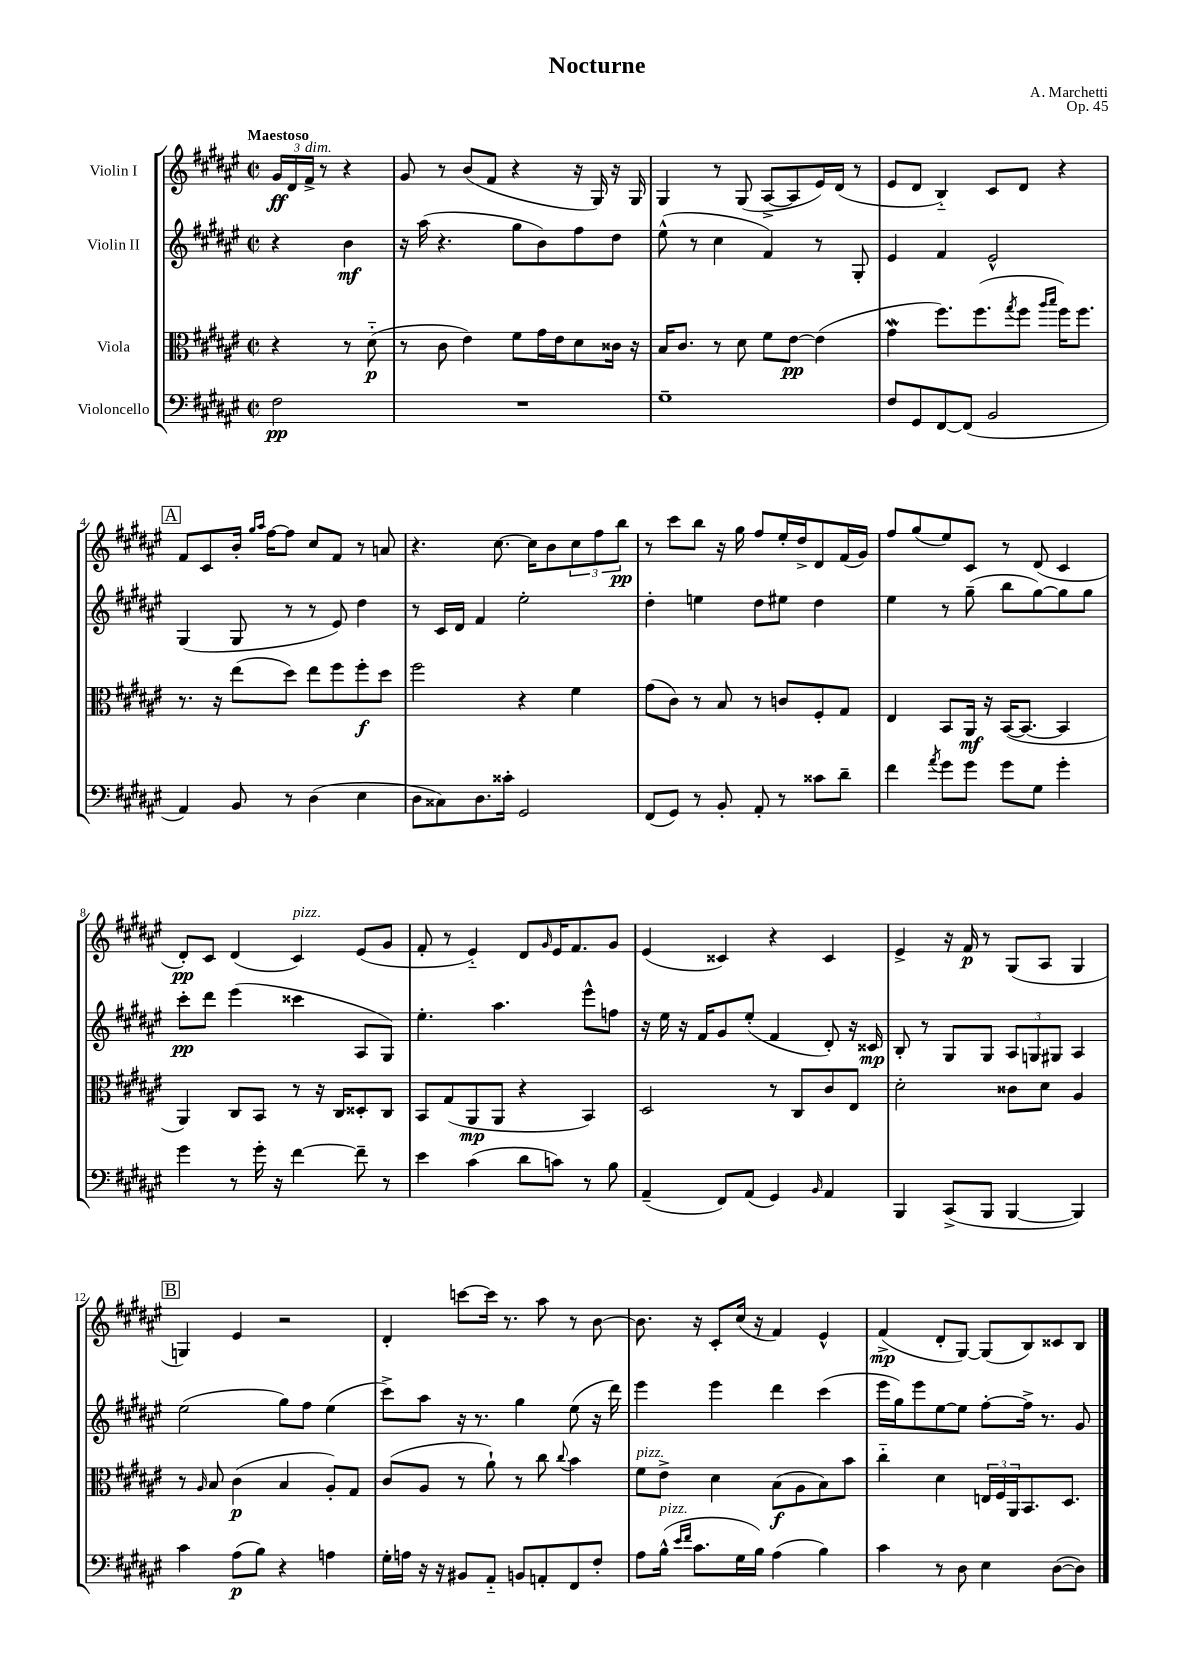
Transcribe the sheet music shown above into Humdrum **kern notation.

**kern	**dynam	**kern	**dynam	**kern	**dynam	**kern	**dynam
*part4	*part4	*part3	*part3	*part2	*part2	*part1	*part1
*staff4	*staff4	*staff3	*staff3	*staff2	*staff2	*staff1	*staff1
*I"Violoncello	*	*I"Viola	*	*I"Violin II	*	*I"Violin I	*
*clefF4	*	*clefC3	*	*clefG2	*	*clefG2	*
*k[f#c#g#d#a#e#]	*	*k[f#c#g#d#a#e#]	*	*k[f#c#g#d#a#e#]	*	*k[f#c#g#d#a#e#]	*
*M2/2	*	*M2/2	*	*M2/2	*	*M2/2	*
*met(c|)	*	*met(c|)	*	*met(c|)	*	*met(c|)	*
=	=	=	=	=	=	=	=
!	!	!	!	!	!	!LO:TX:a:B:t=Maestoso	!
2F#\	pp	4r	.	4r	.	24g#/LL	ff
.	.	.	.	.	.	24d#/	.
!	!	!	!	!	!	!LO:TX:a:i:t=dim.	!
.	.	.	.	.	.	24f#^/JJ	.
.	.	.	.	.	.	8r	.
.	.	8r	.	4b\	mf	4r	.
.	.	(8d#\	p	.	.	.	.
=1	=1	=1	=1	=1	=1	=1	=1
1r	.	8r	.	16r	.	8g#/	.
.	.	.	.	(16aa#\	.	.	.
.	.	8c#\	.	4.r	.	8r	.
.	.	4e#\)	.	.	.	(8b/L	.
.	.	.	.	.	.	8f#/J	.
.	.	8f#\L	.	8gg#\L	.	4r	.
.	.	16g#\L	.	8b\)	.	.	.
.	.	16e#\J	.	.	.	.	.
.	.	8d#\	.	8ff#\	.	16r	.
.	.	.	.	.	.	16G#/)	.
.	.	16c##X\Jk	.	8dd#\J	.	16r	.
.	.	16r	.	.	.	16G#/	.
=2	=2	=2	=2	=2	=2	=2	=2
1G#~	.	16B/KL	.	(8ee#^^\	.	4G#/	.
.	.	8.c#/J	.	.	.	.	.
.	.	.	.	8r	.	.	.
.	.	8r	.	4cc#\	.	8r	.
.	.	8d#\	.	.	.	(8G#/	.
.	.	8f#\L	.	4f#/)	.	[8A#^/L	.
.	.	[8e#\J	pp	.	.	8A#/]	.
.	.	(4e#\]	.	8r	.	16e#/L)	.
.	.	.	.	.	.	(16d#/JJ	.
.	.	.	.	8G#'/	.	8r	.
=3	=3	=3	=3	=3	=3	=3	=3
8F#/L	.	4g#W\	.	4e#/	.	8e#/L	.
8GG#/	.	.	.	.	.	8d#/J	.
[8FF#/	.	8.ff#\L)	.	4f#/	.	4B/)	.
(8FF#/J]	.	.	.	.	.	.	.
.	.	(8.ff#\	.	.	.	.	.
2BB/	.	.	.	2e#^^/	.	8c#/L	.
.	.	8qgg#/	.	.	.	.	.
.	.	8ff#\J	.	.	.	8d#/J	.
.	.	16qqaa#/LL	.	.	.	.	.
.	.	16qqbb/JJ	.	.	.	.	.
.	.	16ff#\KL)	.	.	.	4r	.
.	.	8.ff#\J	.	.	.	.	.
!!LO:LB:g=z
!!LO:REH:place=s1:t=A
=4	=4	=4	=4	=4	=4	=4	=4
4AA#/)	.	8.r	.	(4G#/	.	8f#/L	.
.	.	.	.	.	.	8c#/	.
.	.	16r	.	.	.	.	.
8BB/	.	(8ee#\L	.	8G#/	.	16b'/Jk	.
.	.	.	.	.	.	16qqgg#/LL	.
.	.	.	.	.	.	16qqaa#/JJ	.
.	.	.	.	.	.	[16ff#\KL	.
8r	.	8dd#\J)	.	8r	.	8ff#\J]	.
(4D#\	.	8ee#\L	.	8r	.	8cc#/L	.
.	.	8ff#\	.	8e#/)	.	8f#/J	.
4E#\	.	8ff#'\	f	4dd#\	.	8r	.
.	.	8dd#\J	.	.	.	8an/	.
=5	=5	=5	=5	=5	=5	=5	=5
8D#\L	.	2ff#\	.	8r	.	4.r	.
8C##X\)	.	.	.	16c#/LL	.	.	.
.	.	.	.	16d#/JJ	.	.	.
8.D#\	.	.	.	4f#/	.	.	.
.	.	.	.	.	.	[8.cc#\	.
16c##X'\Jk	.	.	.	.	.	.	.
2GG#/	.	4r	.	2ee#'\	.	.	.
.	.	.	.	.	.	16cc#\KL]	.
.	.	.	.	.	.	8b\	.
.	.	4f#\	.	.	.	12cc#\	.
.	.	.	.	.	.	12ff#\	.
.	.	.	.	.	.	12bb\J	pp
=6	=6	=6	=6	=6	=6	=6	=6
(8FF#/L	.	(8g#\L	.	4dd#'\	.	8r	.
8GG#/J)	.	8c#\J)	.	.	.	8ccc#\L	.
8r	.	8r	.	4een\	.	8bb\J	.
8BB'/	.	8B/	.	.	.	16r	.
.	.	.	.	.	.	16gg#\	.
8AA#'/	.	8r	.	8dd#\L	.	8ff#/L	.
8r	.	8cn/L	.	8ee#X\J	.	16ee#'/L	.
.	.	.	.	.	.	16dd#^/J	.
8c##X\L	.	8F#'/	.	4dd#\	.	8d#/	.
8d#~\J	.	8G#/J	.	.	.	(16f#/L	.
.	.	.	.	.	.	16g#/JJ)	.
=7	=7	=7	=7	=7	=7	=7	=7
4f#\	.	4E#/	.	4ee#\	.	8ff#/L	.
.	.	.	.	.	.	(8gg#/	.
8qa#/	.	.	.	.	.	.	.
8g#\L	.	8BB/L	.	8r	.	8ee#/)	.
8g#\J	.	16AA#/Jk	mf	(8gg#~\	.	8c#/J	.
.	.	16r	.	.	.	.	.
8g#\L	.	([16BB/KL	.	8bb\L	.	8r	.
.	.	8.BB/J_	.	.	.	.	.
8G#\J	.	.	.	[8gg#\)	.	(8d#/	.
4g#'\	.	4BB/]	.	8gg#\]	.	4c#/	.
.	.	.	.	8gg#\J	.	.	.
!!LO:LB:g=z
=8	=8	=8	=8	=8	=8	=8	=8
4g#\	.	4AA#/)	.	8ccc#'\L	pp	8d#'/L)	pp
.	.	.	.	8ddd#\J	.	8c#/J	.
8r	.	8C#/L	.	(4eee#\	.	(4d#/	.
16g#'\	.	8BB/J	.	.	.	.	.
16r	.	.	.	.	.	.	.
!	!	!	!	!	!	!LO:TX:a:i:t=pizz.	!
[4f#\	.	8r	.	4ccc##X\	.	4c#/)	.
.	.	16r	.	.	.	.	.
.	.	16C#/KL	.	.	.	.	.
8f#~\]	.	8D##X'/	.	8A#/L	.	(8e#/L	.
8r	.	8C#/J	.	8G#/J)	.	8g#/J	.
=9	=9	=9	=9	=9	=9	=9	=9
4e#\	.	8BB/L	.	4.ee#'\	.	8f#'/	.
.	.	(8G#/	.	.	.	8r	.
(4c#\	.	8AA#/	mp	.	.	4e#/)	.
.	.	8AA#/J	.	4.aa#\	.	.	.
8d#\L	.	4r	.	.	.	8d#/L	.
.	.	.	.	.	.	16qqg#/	.
8cn\J)	.	.	.	.	.	16e#/K	.
.	.	.	.	.	.	8.f#/	.
8r	.	4BB/)	.	8eee#^^\L	.	.	.
8B\	.	.	.	8ffn\J	.	8g#/J	.
=10	=10	=10	=10	=10	=10	=10	=10
(4AA#~/	.	2D#/	.	16r	.	(4e#/	.
.	.	.	.	16ee#\	.	.	.
.	.	.	.	16r	.	.	.
.	.	.	.	16f#/KL	.	.	.
8FF#/L)	.	.	.	8g#/	.	4c##X/)	.
(8AA#/J	.	.	.	(8ee#'/J	.	.	.
4GG#/)	.	8r	.	4f#/	.	4r	.
.	.	8C#/L	.	.	.	.	.
16qqBB/	.	.	.	.	.	.	.
4AA#/	.	8c#/	.	8d#'/)	.	4c##/	.
.	.	8E#/J	.	16r	.	.	.
.	.	.	.	16c##X/	mp	.	.
=11	=11	=11	=11	=11	=11	=11	=11
4BBB/	.	2d#'\	.	8B'/	.	4e#^/	.
.	.	.	.	8r	.	.	.
(8CC#^/L	.	.	.	8G#/L	.	16r	.
.	.	.	.	.	.	16f#/	p
8BBB/J	.	.	.	8G#/J	.	8r	.
[4BBB/	.	8c##X\L	.	12A#/L	.	(8G#/L	.
.	.	.	.	12Gn/	.	.	.
.	.	8d#\J	.	.	.	8A#/J	.
.	.	.	.	12G#X/J	.	.	.
4BBB/])	.	4A#/	.	4A#/	.	4G#/	.
!!LO:LB:g=z
!!LO:REH:place=s1:t=B
=12	=12	=12	=12	=12	=12	=12	=12
4c#\	.	8r	.	(2ee#\	.	4Gn/)	.
.	.	16qqA#/	.	.	.	.	.
.	.	8B/	.	.	.	.	.
(8A#\L	p	(4c#\	p	.	.	4e#/	.
8B\J)	.	.	.	.	.	.	.
4r	.	4B/	.	8gg#\L)	.	2r	.
.	.	.	.	8ff#\J	.	.	.
4An\	.	8A#'/L)	.	(4ee#\	.	.	.
.	.	8G#/J	.	.	.	.	.
=13	=13	=13	=13	=13	=13	=13	=13
16G#'\LL	.	(8c#/L	.	8ccc#^\L)	.	4d#'/	.
16An\JJ	.	.	.	.	.	.	.
16r	.	8A#/J	.	8aa#\J	.	.	.
16r	.	.	.	.	.	.	.
8BB#X/L	.	8r	.	16r	.	[8cccn\L	.
.	.	.	.	8.r	.	.	.
8AA#/J	.	8a#`\)	.	.	.	16ccc\Jk]	.
.	.	.	.	.	.	8.r	.
8BBn/L	.	8r	.	4gg#\	.	.	.
8AAn'/	.	8cc#\	.	.	.	8aa#\	.
.	.	8qqcc#/	.	.	.	.	.
8FF#/	.	4b\	.	(8ee#\	.	8r	.
8F#'/J	.	.	.	16r	.	[8b\	.
.	.	.	.	16ddd#\)	.	.	.
=14	=14	=14	=14	=14	=14	=14	=14
!	!	!LO:TX:a:i:t=pizz.	!	!	!	!	!
8A#\L	.	8f#\L	.	4eee#\	.	8.b\]	.
!LO:TX:a:i:t=pizz.	!	!	!	!	!	!	!
(16B^^\Jk	.	8e#^\J	.	.	.	.	.
16qqe#/LL	.	.	.	.	.	.	.
16qqf#/JJ	.	.	.	.	.	.	.
8.c#\L	.	.	.	.	.	16r	.
.	.	4d#\	.	4eee#\	.	8c#'/L	.
16G#\L	.	.	.	.	.	(16cc#/Jk	.
16B\JJ)	.	.	.	.	.	16r	.
(4A#\	.	(8B\L	f	4ddd#\	.	4f#/)	.
.	.	8A#\	.	.	.	.	.
4B\)	.	8B\)	.	(4ccc#\	.	4e#^^/	.
.	.	8b\J	.	.	.	.	.
=15	=15	=15	=15	=15	=15	=15	=15
4c#\	.	4cc#\	.	16eee#\LL	.	(4f#^/	mp
.	.	.	.	16gg#\J)	.	.	.
.	.	.	.	8eee#\	.	.	.
8r	.	4d#\	.	[8ee#\	.	8d#'/L	.
8D#\	.	.	.	8ee#\J]	.	[8G#/J)	.
4E#\	.	24En/LL	.	[8ff#'\L	.	(8G#/L]	.
.	.	24F#/	.	.	.	.	.
.	.	24AA#/J	.	.	.	.	.
.	.	8.BB/	.	16ff#^\Jk]	.	8B/)	.
.	.	.	.	8.r	.	.	.
([8D#\L	.	.	.	.	.	8c##X/	.
.	.	8.D#/J	.	.	.	.	.
8D#\J])	.	.	.	8g#/	.	8B/J	.
==	==	==	==	==	==	==	==
*-	*-	*-	*-	*-	*-	*-	*-
